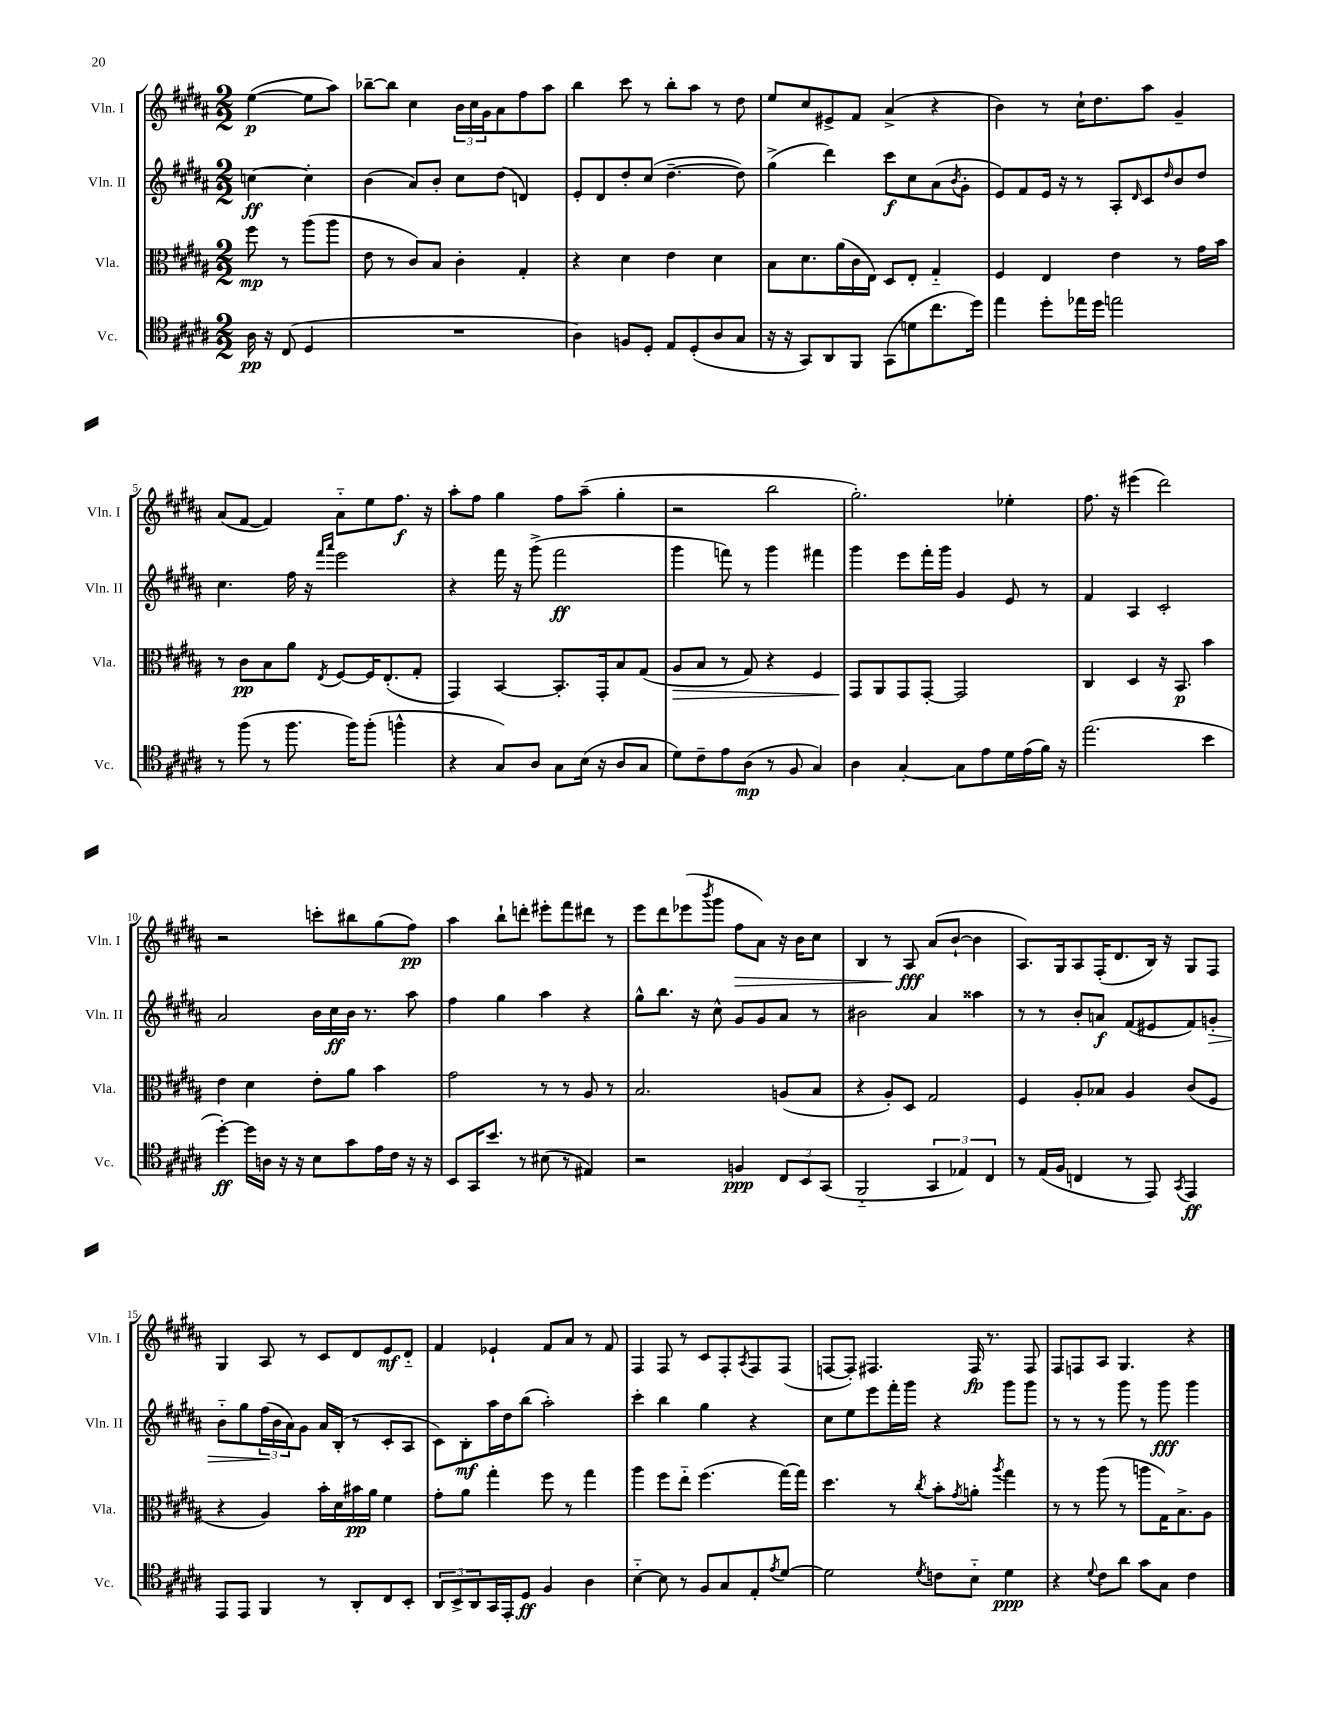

**kern	**dynam	**kern	**dynam	**kern	**dynam	**kern	**dynam
*part4	*part4	*part3	*part3	*part2	*part2	*part1	*part1
*staff4	*staff4	*staff3	*staff3	*staff2	*staff2	*staff1	*staff1
*I"Vc.	*	*I"Vla.	*	*I"Vln. II	*	*I"Vln. I	*
*I'Vc.	*	*I'Vla.	*	*I'Vln. II	*	*I'Vln. I	*
*clefC4	*	*clefC3	*	*clefG2	*	*clefG2	*
*k[f#c#g#d#a#]	*	*k[f#c#g#d#a#]	*	*k[f#c#g#d#a#]	*	*k[f#c#g#d#a#]	*
*M2/2	*	*M2/2	*	*M2/2	*	*M2/2	*
=	=	=	=	=	=	=	=
16A#\	pp	8ff#\	mp	[4ccn\	ff	([4ee\	p
16r	.	.	.	.	.	.	.
(8C#/	.	8r	.	.	.	.	.
4D#/	.	(8aa#\L	.	4cc'\]	.	8ee\L]	.
.	.	8aa#\J	.	.	.	8aa#\J)	.
=1	=1	=1	=1	=1	=1	=1	=1
1r	.	8e\	.	(4b\	.	[8bb-X~\L	.
.	.	8r	.	.	.	8bb-\J]	.
.	.	8c#/L)	.	8a#/L)	.	4cc#\	.
.	.	8B/J	.	8b'/J	.	.	.
.	.	4c#'\	.	8cc#\L	.	24b\LL	.
.	.	.	.	.	.	24cc#\	.
.	.	.	.	.	.	24g#\J	.
.	.	.	.	(8dd#\J	.	8a#\	.
.	.	4G#'/	.	4dn/)	.	8ff#\	.
.	.	.	.	.	.	8aa#\J	.
=2	=2	=2	=2	=2	=2	=2	=2
4A#\)	.	4r	.	8e'/L	.	4bb\	.
.	.	.	.	8d#/	.	.	.
8Fn/L	.	4d#\	.	8dd#'/	.	8ccc#\	.
8D#'/J	.	.	.	(8cc#/J	.	8r	.
8E/L	.	4e\	.	[4.dd#~\	.	8bb'\L	.
(8D#'/	.	.	.	.	.	8aa#\J	.
8A#/	.	4d#\	.	.	.	8r	.
8G#/J	.	.	.	8dd#\])	.	8dd#\	.
=3	=3	=3	=3	=3	=3	=3	=3
16r	.	8B\L	.	(4gg#^\	.	8ee/L	.
16r	.	.	.	.	.	.	.
8GG#/L)	.	8.d#\	.	.	.	8cc#/	.
8AA#/	.	.	.	4ddd#\)	.	8e#X^/	.
.	.	(16a#\L	.	.	.	.	.
8FF#/J	.	16c#\	.	.	.	8f#/J	.
.	.	16E\JJ)	.	.	.	.	.
(8GG#\L	.	8D#/L	.	8ccc#\L	f	(4a#^/	.
8dn\	.	8E'/J	.	8cc#\	.	.	.
8.cc#\	.	4G#/	.	(8a#\	.	4r	.
.	.	.	.	8qb/	.	.	.
.	.	.	.	8g#'\J	.	.	.
16dd#\Jk)	.	.	.	.	.	.	.
=4	=4	=4	=4	=4	=4	=4	=4
4ee\	.	4F#/	.	8e/L)	.	4b\)	.
.	.	.	.	8f#/	.	.	.
8dd#'\L	.	4E/	.	16e/Jk	.	8r	.
.	.	.	.	16r	.	.	.
16ee-X\L	.	.	.	8r	.	16cc#`\KL	.
16dd#\JJ	.	.	.	.	.	8.dd#\	.
2een\	.	4e\	.	8A#'/L	.	.	.
.	.	.	.	16qqd#/	.	.	.
.	.	.	.	8c#/	.	8aa#\J	.
.	.	.	.	16qqdd#/	.	.	.
.	.	8r	.	8b/	.	4g#~/	.
.	.	16g#\LL	.	8dd#/J	.	.	.
.	.	16b\JJ	.	.	.	.	.
!!LO:LB:g=z
=5	=5	=5	=5	=5	=5	=5	=5
8r	.	8r	.	4.cc#\	.	(8a#/L	.
(8ff#\	.	8c#\L	pp	.	.	[8f#/J	.
8r	.	8B\	.	.	.	4f#/])	.
8.ff#\	.	8a#\J	.	16ff#\	.	.	.
.	.	.	.	16r	.	.	.
.	.	.	.	16qqfff#/LL	.	.	.
.	.	8qE/	.	16qqaaa#/JJ	.	.	.
.	.	[8F#/L	.	2eee\	.	8a#\L	.
16ff#\KL)	.	.	.	.	.	.	.
(8ff#'\J	.	16F#/K]	.	.	.	8ee\	.
.	.	(8.E'/	.	.	.	.	.
4ffn^^\	.	.	.	.	.	8.ff#\J	f
.	.	8G#'/J	.	.	.	.	.
.	.	.	.	.	.	16r	.
=6	=6	=6	=6	=6	=6	=6	=6
4r	.	4GG#/)	.	4r	.	8aa#'\L	.
.	.	.	.	.	.	8ff#\J	.
8G#/L)	.	[4BB/	.	16fff#\	.	4gg#\	.
.	.	.	.	16r	.	.	.
8A#/J	.	.	.	(8ggg#^\	.	.	.
8G#\L	.	8.BB'/L]	.	2fff#\	ff	8ff#\L	.
(16B\Jk	.	.	.	.	.	(8aa#~\J	.
16r	.	16GG#'/k	.	.	.	.	.
8A#/L	.	8B/	.	.	.	4gg#'\	.
8G#/J	.	(8G#/J	.	.	.	.	.
=7	=7	=7	=7	=7	=7	=7	=7
!	!	!	!LO:HP:b	!	!	!	!
8d#\L)	.	8A#/L	>	4ggg#\	.	2r	.
8c#~\	.	8B/J	.	.	.	.	.
8e\	.	8r	.	8fffn\)	.	.	.
(8A#\J	mp	8G#/)	.	8r	.	.	.
8r	.	4r	.	4ggg#\	.	2bb\	.
8F#/	.	.	.	.	.	.	.
4G#/)	.	4F#/	.	4fff#X\	.	.	.
=8	=8	=8	=8	=8	=8	=8	=8
4A#\	.	8GG#/L	.	4ggg#\	.	2.gg#'\)	.
.	.	8AA#/	]	.	.	.	.
[4G#'/	.	8GG#/	.	8eee\L	.	.	.
.	.	[8GG#'/J	.	16fff#'\L	.	.	.
.	.	.	.	16ggg#\JJ	.	.	.
8G#\L]	.	2GG#/]	.	4g#/	.	.	.
8e\	.	.	.	.	.	.	.
16d#\L	.	.	.	8e/	.	4ee-X'\	.
(16e\	.	.	.	.	.	.	.
16f#\JJ)	.	.	.	8r	.	.	.
16r	.	.	.	.	.	.	.
=9	=9	=9	=9	=9	=9	=9	=9
(2.ee\	.	4C#/	.	4f#/	.	8.ff#\	.
.	.	.	.	.	.	16r	.
.	.	4D#/	.	4A#/	.	(4eee#X\	.
.	.	16r	.	2c#'/	.	2ddd#\)	.
.	.	8.BB/	p	.	.	.	.
4b\	.	4b\	.	.	.	.	.
!!LO:LB:g=z
=10	=10	=10	=10	=10	=10	=10	=10
[4dd#'\)	ff	4e\	.	2a#/	.	2r	.
16dd#\LL]	.	4d#\	.	.	.	.	.
16An\JJ	.	.	.	.	.	.	.
16r	.	.	.	.	.	.	.
16r	.	.	.	.	.	.	.
8B\L	.	8e'\L	.	16b\LL	.	8cccn'\L	.
.	.	.	.	16cc#\	ff	.	.
8g#\	.	8a#\J	.	16b\JJ	.	8bb#X\	.
.	.	.	.	8.r	.	.	.
16e\L	.	4b\	.	.	.	(8gg#\	.
16c#\JJ	.	.	.	.	.	.	.
16r	.	.	.	8aa#\	.	8ff#\J)	pp
16r	.	.	.	.	.	.	.
=11	=11	=11	=11	=11	=11	=11	=11
8BB/L	.	2g#\	.	4ff#\	.	4aa#\	.
16GG#/K	.	.	.	.	.	.	.
8.b/J	.	.	.	.	.	.	.
.	.	.	.	4gg#\	.	8bb`\L	.
8r	.	.	.	.	.	8dddn'\J	.
(8B#X\	.	8r	.	4aa#\	.	8eee#X'\L	.
8r	.	8r	.	.	.	8fff#\	.
4E#X/)	.	8A#/	.	4r	.	8ddd#X\J	.
.	.	8r	.	.	.	8r	.
=12	=12	=12	=12	=12	=12	=12	=12
2r	.	2.B/	.	8gg#^^\L	.	8eee\L	.
.	.	.	.	8.bb\J	.	8ddd#\	.
.	.	.	.	.	.	(8eee-X\	.
.	.	.	.	16r	.	.	.
.	.	.	.	.	.	8qbbb/	.
.	.	.	.	8cc#^^\	.	8ggg#\J	.
!	!	!	!	!	!	!	!LO:HP:b
4Fn/	ppp	.	.	8g#/L	.	8ff#\L	>
.	.	.	.	8g#/	.	8a#\J)	.
12C#/L	.	(8An/L	.	8a#/J	.	16r	.
.	.	.	.	.	.	16b\KL	.
12BB/	.	.	.	.	.	.	.
.	.	8B/J	.	8r	.	8cc#\J	.
(12GG#/J	.	.	.	.	.	.	.
=13	=13	=13	=13	=13	=13	=13	=13
2FF#/	.	4r	.	2b#X\	.	4B/	.
.	.	8A#'/L)	.	.	.	8r	.
.	.	8D#/J	.	.	.	8A#/	fff
6GG#/	.	2G#/	.	4a#/	.	(8a#/L	]
.	.	.	.	.	.	[8b`/J	.
6E-X/)	.	.	.	.	.	.	.
.	.	.	.	4aa##X\	.	4b\]	.
6C#/	.	.	.	.	.	.	.
=14	=14	=14	=14	=14	=14	=14	=14
8r	.	4F#/	.	8r	.	8.A#/L)	.
(16E/LL	.	.	.	8r	.	.	.
16F#/JJ	.	.	.	.	.	16G#/k	.
4Cn/	.	8A#'/L	.	8b'/L	.	8A#/	.
.	.	8B-X/J	.	8an/J	f	(16F#'/K	.
.	.	.	.	.	.	8.d#/	.
8r	.	4A#/	.	(8f#/L	.	.	.
8EE/)	.	.	.	8e#X/	.	16B/Jk)	.
.	.	.	.	.	.	16r	.
8qGG#/	.	.	.	.	.	.	.
4EE/	ff	(8c#/L	.	8f#/)	.	8G#/L	.
!	!	!	!	!	!LO:HP:b	!	!
.	.	8F#/J	.	8gn'/J	>	8F#/J	.
!!LO:LB:g=z
=15	=15	=15	=15	=15	=15	=15	=15
8EE/L	.	4r	.	8b\L	.	4G#/	.
8EE/J	.	.	.	8gg#\	.	.	.
4FF#/	.	4A#/)	.	(24ff#\L	.	8A#/	.
.	.	.	.	24b\	]	.	.
.	.	.	.	24a#\J)	.	.	.
.	.	.	.	8g#\J	.	8r	.
8r	.	16b'\LL	.	16a#/LL	.	8c#/L	.
.	.	16d#\	.	(16B'/JJ	.	.	.
8AA#'/L	.	16b#X\	pp	8r	.	8d#/	.
.	.	16a#\JJ	.	.	.	.	.
8C#/	.	4f#\	.	8c#'/L	.	8e/	mf
8BB'/J	.	.	.	8A#/J	.	8d#/J	.
=16	=16	=16	=16	=16	=16	=16	=16
12AA#/L	.	8g#'\L	.	8c#\L)	.	4f#/	.
12BB^/	.	.	.	.	.	.	.
.	.	8a#\J	.	8B'\	mf	.	.
12AA#/	.	.	.	.	.	.	.
16GG#/L	.	4gg#'\	.	16aa#\L	.	4e-X`/	.
16EE'/J	.	.	.	16dd#\J	.	.	.
8D#/J	ff	.	.	(8bb\J	.	.	.
4F#/	.	8ff#\	.	2aa#'\)	.	8f#/L	.
.	.	8r	.	.	.	8a#/J	.
4A#\	.	4gg#\	.	.	.	8r	.
.	.	.	.	.	.	8f#/	.
=17	=17	=17	=17	=17	=17	=17	=17
[4B\	.	4aa#\	.	4ccc#'\	.	4F#/	.
8B\]	.	8ff#\L	.	4bb\	.	8F#/	.
8r	.	8ee\J	.	.	.	8r	.
8F#/L	.	(4.ff#\	.	4gg#\	.	8c#/L	.
8G#/	.	.	.	.	.	8F#'/	.
.	.	.	.	.	.	8qA#/	.
8E'/	.	.	.	4r	.	8F#/	.
8qe/	.	.	.	.	.	.	.
[8d#/J	.	[16gg#\LL)	.	.	.	(8F#/J	.
.	.	16gg#\JJ]	.	.	.	.	.
=18	=18	=18	=18	=18	=18	=18	=18
2d#\]	.	4.dd#\	.	8cc#\L	.	[8Fn/L	.
.	.	.	.	8ee\	.	8F'/J])	.
.	.	.	.	8eee\	.	4.F#X/	.
.	.	8r	.	16fff#'\L	.	.	.
.	.	.	.	16ggg#\JJ	.	.	.
8qd#/	.	8qcc#/	.	.	.	.	.
8cn\L	.	8b'\L	.	4r	.	.	.
.	.	8qg#/	.	.	.	.	.
8B\J	.	8an'\J	.	.	.	16F#/	fp
.	.	.	.	.	.	8.r	.
.	.	8qaa#/	.	.	.	.	.
4d#\	ppp	4gg#\	.	8ggg#\L	.	.	.
.	.	.	.	8ggg#\J	.	8F#/	.
=19	=19	=19	=19	=19	=19	=19	=19
4r	.	8r	.	8r	.	8F#/L	.
.	.	8r	.	8r	.	8Fn/	.
8qqd#/	.	.	.	.	.	.	.
8c#\L	.	(8aa#\	.	8r	.	8A#/J	.
8a#\J	.	8r	.	8ggg#\	.	4.G#/	.
8g#\L	.	8aan\L	.	8r	.	.	.
8G#\J	.	16G#\K)	.	8ggg#\	fff	.	.
.	.	8.B^\	.	.	.	.	.
4c#\	.	.	.	4ggg#\	.	4r	.
.	.	8A#\J	.	.	.	.	.
==	==	==	==	==	==	==	==
*-	*-	*-	*-	*-	*-	*-	*-
